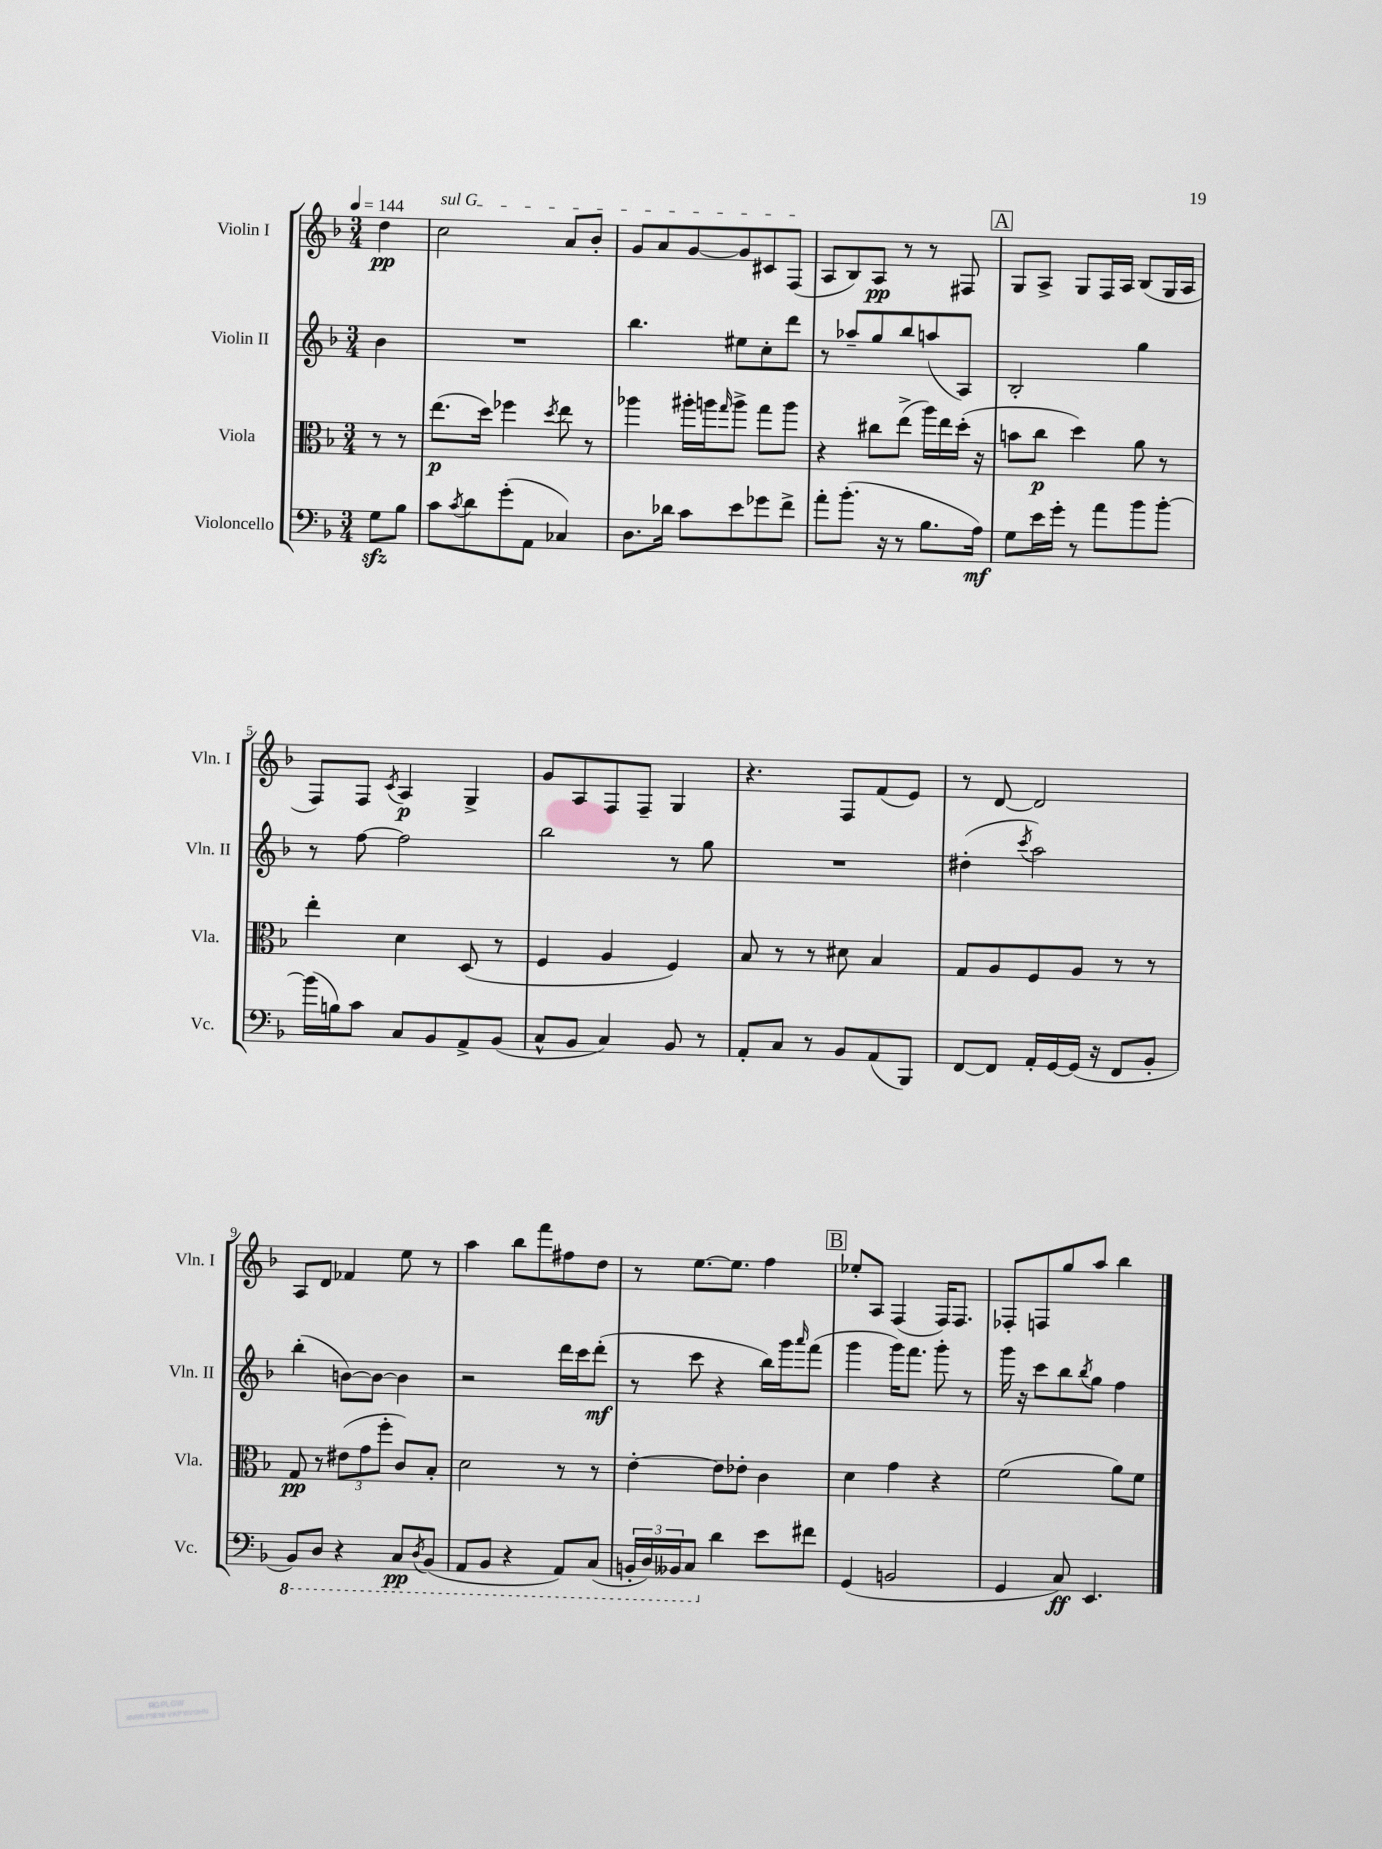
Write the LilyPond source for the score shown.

<<
\new StaffGroup <<
\new Staff = "s0" \with { instrumentName = "Violin I" shortInstrumentName = "Vln. I" } {
    \clef treble \key f \major \numericTimeSignature \time 3/4 \partial 4 \tempo 4 = 144
    d''4\pp |
    \once \override TextSpanner.bound-details.left.text = \markup { \italic "sul G" } c''2\startTextSpan a'8 bes'8-. |
    g'8 a'8 g'8~ g'8 cis'8 f8\stopTextSpan( |
    a8 bes8) a8\pp r8 r8 fis8 |
    \mark \markup { \box "A" } g8 a8-> g8 f16 a16 bes8( g16 a16 |
    f8) f8 \acciaccatura { c'8 } a4\p g4-> |
    g'8 a8 f8 f8-- g4 |
    r4. f8 f'8( e'8) |
    r8 d'8~ d'2 |
    a8 d'8 fes'4 e''8 r8 |
    a''4 bes''8 f'''8 fis''8 d''8 |
    r8 e''8.~ e''8. f''4 |
    \mark \markup { \box "B" } ees''8-. a8 f4( f16) f8. |
    fes8-. f8 g''8 a''8 bes''4 \bar "|." |
}
\new Staff = "s1" \with { instrumentName = "Violin II" shortInstrumentName = "Vln. II" } {
    \clef treble \key f \major \numericTimeSignature \time 3/4 \partial 4
    bes'4 |
    R2. |
    bes''4. eis''8 c''8-. d'''8 |
    r8 aes''8-- g''8 bes''8 a''8( a8) |
    \mark \markup { \box "A" } bes2-. g''4 |
    r8 f''8~ f''2 |
    bes''2 r8 g''8 |
    R2. |
    dis''4-.( \acciaccatura { c'''8 } a''2) |
    bes''4-.( b'8~) b'8~ b'4 |
    r2 d'''16 c'''16 d'''8-.\mf( |
    r8 c'''8 r4 bes''16) g'''16 \grace { a'''16 } f'''8( |
    \mark \markup { \box "B" } g'''4 g'''16) f'''8. g'''8-. r8 |
    g'''16 r16 c'''8 bes''8 \acciaccatura { bes''8 } g''8 f''4 \bar "|." |
}
\new Staff = "s2" \with { instrumentName = "Viola" shortInstrumentName = "Vla." } {
    \clef alto \key f \major \numericTimeSignature \time 3/4 \partial 4
    r8 r8 |
    e''8.\p( d''16) fes''4 \acciaccatura { d''8 } e''8 r8 |
    aes''4 ais''16-. a''16 \grace { g''16 } a''8-> g''8 a''8 |
    r4 cis''8 e''8->( a''16) e''16 d''16-.( r16 |
    \mark \markup { \box "A" } b'8 c''8\p d''4) a'8 r8 |
    e''4-. d'4 d8( r8 |
    f4 a4 f4) |
    bes8 r8 r8 dis'8 bes4 |
    g8 a8 f8 a8 r8 r8 |
    g8\pp r8 \tuplet 3/2 { eis'8( g'8 f''8-. } c'8) bes8-. |
    d'2 r8 r8 |
    e'4~-. e'8 ees'8-. c'4 |
    \mark \markup { \box "B" } d'4 g'4 r4 |
    f'2( a'8) f'8 \bar "|." |
}
\new Staff = "s3" \with { instrumentName = "Violoncello" shortInstrumentName = "Vc." } {
    \clef bass \key f \major \numericTimeSignature \time 3/4 \partial 4
    g8\sfz bes8 |
    c'8 \acciaccatura { c'8 } d'8 g'8-.( a,8 ces4) |
    d8. des'16 c'8 e'8 ges'8 f'8-> |
    a'8-. bes'8.-.( r16 r8 bes8. a16\mf) |
    \mark \markup { \box "A" } g8 e'16 g'16-. r8 a'8 bes'8 bes'8~-. |
    bes'16( b16) c'8 c8 bes,8 a,8-> bes,8( |
    c8-^ bes,8 c4) bes,8 r8 |
    a,8-. c8 r8 bes,8 a,8( bes,,8) |
    f,8~ f,8 a,16-. g,16~ g,16( r16 f,8 bes,8-. |
    \ottava #-1 bes,,8) d,8 r4 c,8\pp \acciaccatura { d,8 } bes,,8( |
    a,,8 bes,,8 r4 a,,8) c,8( |
    \tuplet 3/2 { b,,16-. d,16) beses,,16 } c,8 \ottava #0 d'4 e'8 fis'8 |
    \mark \markup { \box "B" } g,4( b,2 |
    g,4 c8\ff) e,4. \bar "|." |
}
>>
>>
